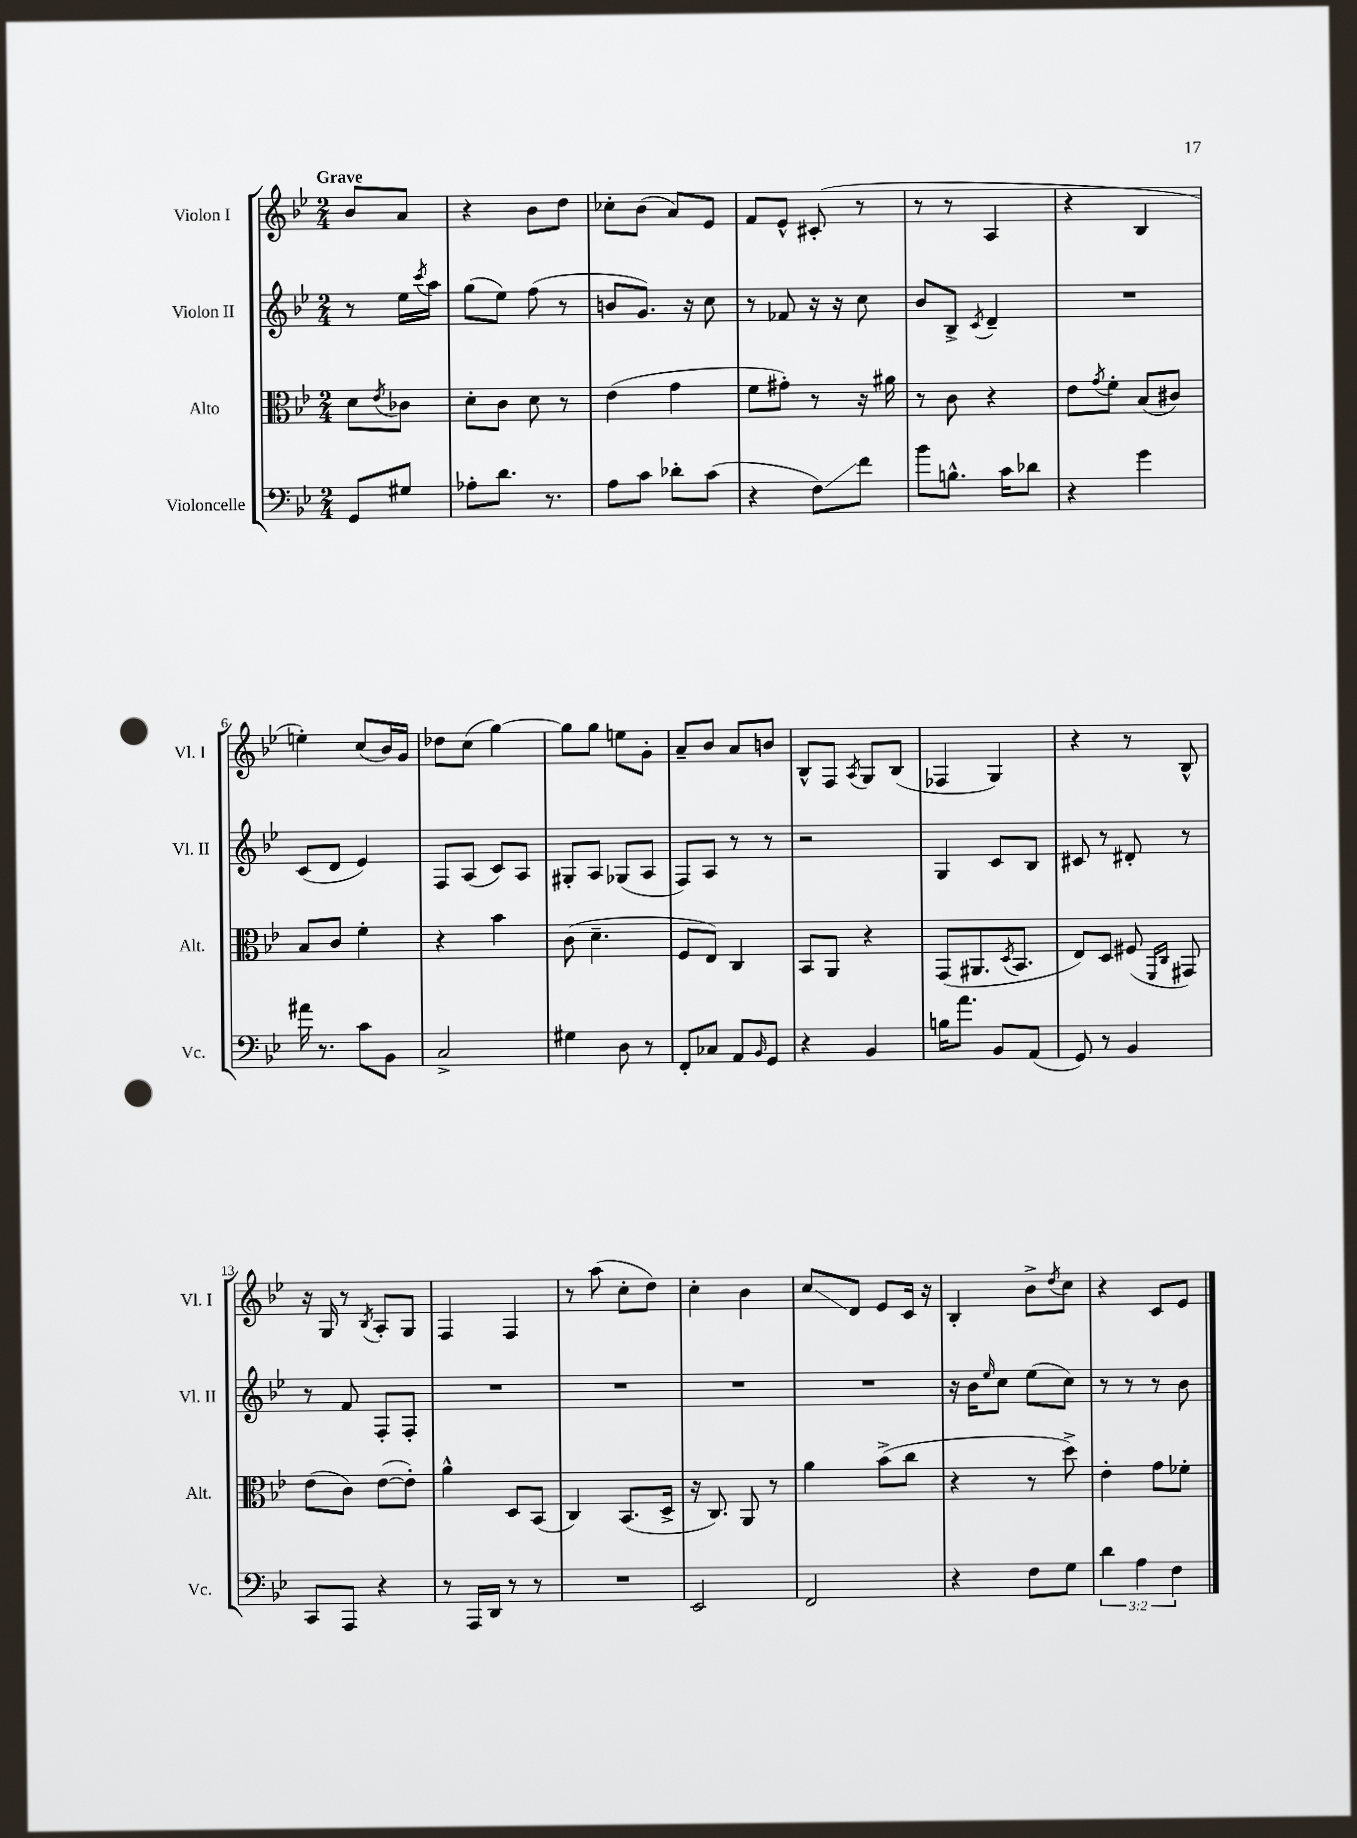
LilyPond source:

<<
\new StaffGroup <<
\new Staff = "s0" \with { instrumentName = "Violon I" shortInstrumentName = "Vl. I" } {
    \clef treble \key bes \major \numericTimeSignature \time 2/4 \partial 4 \tempo "Grave"
    bes'8 a'8 |
    r4 bes'8 d''8 |
    ces''8-. bes'8( a'8) ees'8 |
    f'8 ees'8-^ cis'8-.( r8 |
    r8 r8 a4 |
    r4 bes4 |
    e''4-.) c''8( bes'16) g'16 |
    des''8 c''8( g''4~) |
    g''8 g''8 e''8 g'8-. |
    a'8-- bes'8 a'8 b'8 |
    bes8-^ f8 \acciaccatura { a8 } g8 bes8( |
    fes4 g4) |
    r4 r8 bes8-^ |
    r16 g16 r8 \acciaccatura { bes8 } a8-. g8 |
    f4 f4 |
    r8 a''8( c''8-. d''8) |
    c''4-. bes'4 |
    c''8\glissando d'8 ees'8 c'16 r16 |
    bes4-. bes'8-> \acciaccatura { d''8 } c''8 |
    r4 c'8 ees'8 \bar "|." |
}
\new Staff = "s1" \with { instrumentName = "Violon II" shortInstrumentName = "Vl. II" } {
    \clef treble \key bes \major \numericTimeSignature \time 2/4 \partial 4
    r8 ees''16 \acciaccatura { c'''8 } a''16 |
    g''8( ees''8) f''8( r8 |
    b'8 g'8.) r16 c''8 |
    r8 fes'8 r16 r16 c''8 |
    bes'8 bes8-> \acciaccatura { c'8 } d'4-- |
    R2 |
    c'8( d'8 ees'4) |
    f8 a8( c'8) a8 |
    gis8-. a8 ges8( a8 |
    f8) a8 r8 r8 |
    r2 |
    g4 c'8 bes8 |
    cis'8 r8 dis'8-. r8 |
    r8 f'8 f8-. f8-. |
    R2 |
    R2 |
    R2 |
    R2 |
    r16 bes'16 \grace { ees''16 } c''8 ees''8( c''8) |
    r8 r8 r8 bes'8 \bar "|." |
}
\new Staff = "s2" \with { instrumentName = "Alto" shortInstrumentName = "Alt." } {
    \clef alto \key bes \major \numericTimeSignature \time 2/4 \partial 4
    d'8 \acciaccatura { ees'8 } ces'8 |
    d'8-. c'8 d'8 r8 |
    ees'4( g'4 |
    f'8 gis'8-.) r8 r16 ais'16 |
    r8 c'8 r4 |
    ees'8 \acciaccatura { g'8 } f'8-. bes8( cis'8) |
    bes8 c'8 f'4-. |
    r4 bes'4 |
    c'8( d'4.-- |
    f8 ees8) c4 |
    bes,8 a,8 r4 |
    g,8( ais,8. \acciaccatura { d8 } bes,8. |
    ees8) d8 fis8( \grace { f,16 c16 } gis,8) |
    ees'8( c'8) ees'8~( ees'8-.) |
    a'4-^ d8 bes,8( |
    c4) bes,8.( d16-> |
    r16 c8.) a,8 r8 |
    a'4 bes'8->( c''8 |
    r4 r8 d''8->) |
    ees'4-. g'8 fes'8-. \bar "|." |
}
\new Staff = "s3" \with { instrumentName = "Violoncelle" shortInstrumentName = "Vc." } {
    \clef bass \key bes \major \numericTimeSignature \time 2/4 \override Staff.TupletNumber.text = #tuplet-number::calc-fraction-text \partial 4
    g,8 gis8 |
    aes8-. d'8. r8. |
    a8 c'8 des'8-. c'8( |
    r4 f8\glissando) f'8 |
    bes'8 b8.-^ c'16 des'8 |
    r4 g'4 |
    ais'16 r8. c'8 bes,8 |
    c2-> |
    gis4 d8 r8 |
    f,8-. ces8 a,8 \grace { bes,16 } g,8 |
    r4 bes,4 |
    b16 a'8. bes,8 a,8( |
    g,8) r8 bes,4 |
    c,8 a,,8 r4 |
    r8 a,,16 d,16 r8 r8 |
    R2 |
    ees,2 |
    f,2 |
    r4 f8 g8 |
    \tuplet 3/2 { d'4 a4 f4 } \bar "|." |
}
>>
>>
